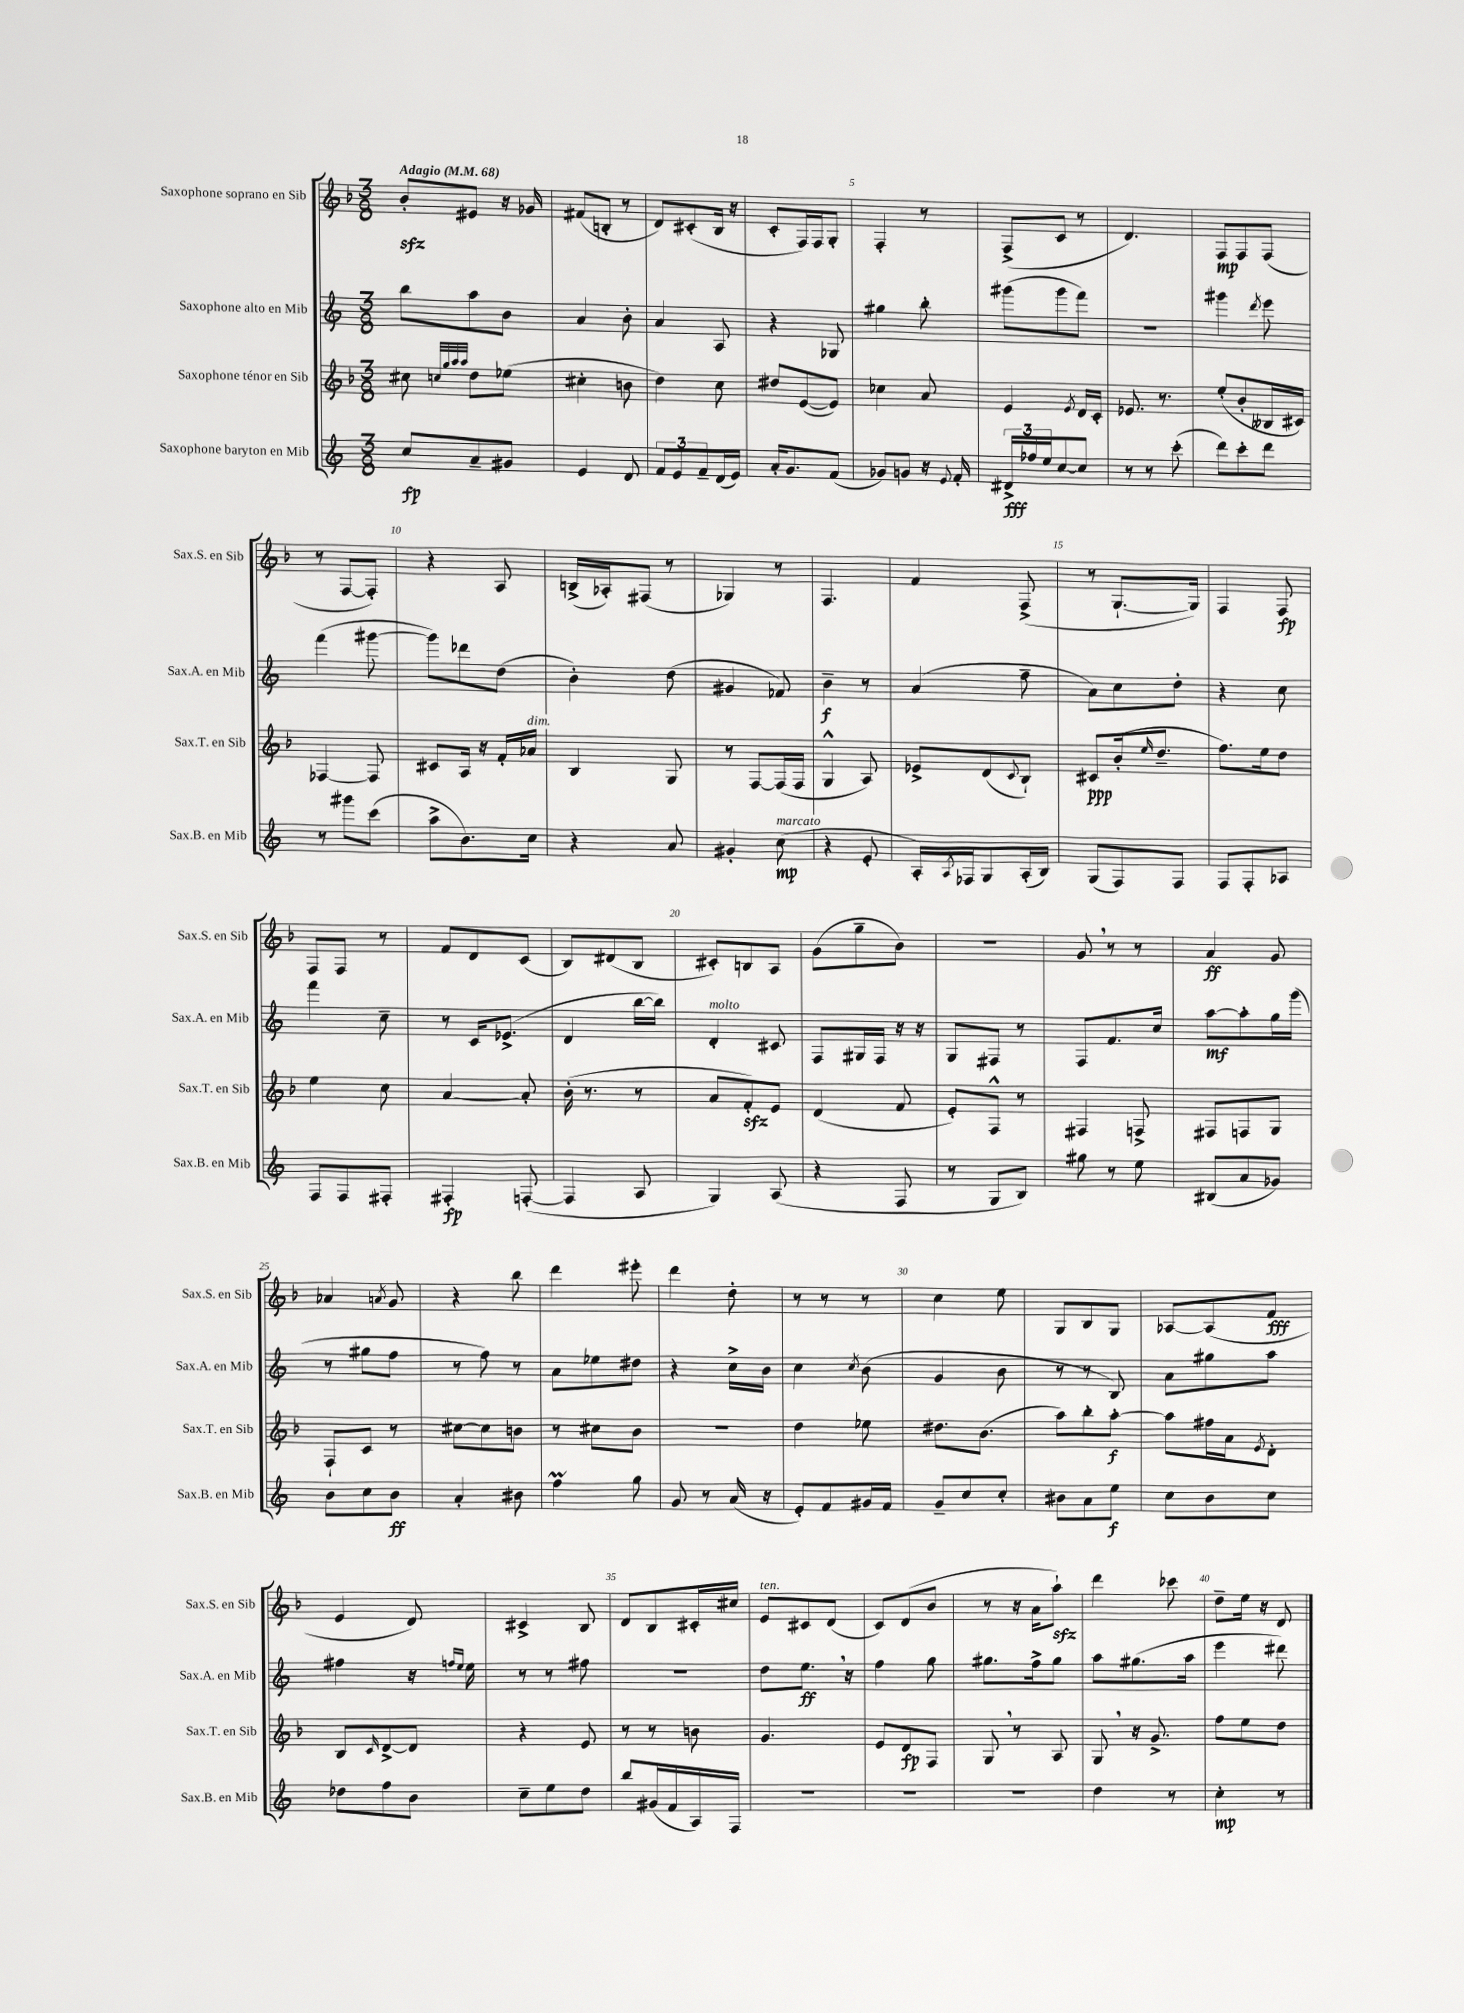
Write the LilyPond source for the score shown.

<<
\new StaffGroup <<
\new Staff = "s0" \with { instrumentName = "Saxophone soprano en Sib" shortInstrumentName = "Sax.S. en Sib" } {
    \clef treble \key f \major \numericTimeSignature \time 3/8 \tempo "Adagio" 4 = 68
    bes'8-.\sfz eis'8 r16 ges'16 |
    fis'8( b8-. r8 |
    d'8) cis'8-.( bes16 r16 |
    c'8-. f16) f16 g8-. |
    f4-. r8 |
    f8->( c'8 r8 |
    d'4.) |
    f8\mp f8 f8( |
    r8 f8~ f8-.) |
    r4 a8 |
    b16->( aes16-.) fis8( r8 |
    ges4) r8 |
    f4. |
    f'4 f8->( |
    r8 g8.~-! g16) |
    f4 f8\fp |
    f8 f8 r8 |
    f'8 d'8 c'8( |
    bes8) dis'8( bes8 |
    cis'8-.) b8 a8 |
    g'8( g''8-- bes'8) |
    R4. |
    g'8 \breathe r8 r8 |
    a'4\ff g'8 |
    aes'4 \acciaccatura { a'8 } g'8 |
    r4 bes''8 |
    d'''4 eis'''8-. |
    d'''4 d''8-. |
    r8 r8 r8 |
    c''4 e''8 |
    g8 bes8 g8 |
    aes8~ aes8( f'8\fff |
    e'4 d'8) |
    cis'4-> bes8 |
    d'8 bes8 cis'16-. cis''16 |
    e'8^\markup { \italic "ten." } cis'8 d'8( |
    c'8) d'8( bes'8 |
    r8 r16 a'16 a''8-!\sfz) |
    d'''4 ces'''8 |
    d''8-- e''16 r16 d'8 \bar "|." |
}
\new Staff = "s1" \with { instrumentName = "Saxophone alto en Mib" shortInstrumentName = "Sax.A. en Mib" } {
    \clef treble \key c \major \numericTimeSignature \time 3/8
    b''8 a''8 b'8 |
    a'4 b'8-. |
    a'4 a8 |
    r4 ges8 |
    gis''4 b''8-. |
    gis'''8( gis'''8 f'''8) |
    R4. |
    gis'''4 \acciaccatura { d'''8 } e'''8 |
    f'''4( gis'''8~ |
    gis'''8) des'''8 d''8( |
    b'4-.) d''8( |
    gis'4 fes'8) |
    b'4--\f r8 |
    a'4( f''8-- |
    a'8) c''8 d''8-. |
    r4 c''8 |
    f'''4 c''8-- |
    r8 c'16 ees'8.->( |
    d'4 b''16~ b''16) |
    d'4-.^\markup { \italic "molto" } cis'8 |
    f8 gis16 f16 r16 r16 |
    g8 fis8 r8 |
    f8 f'8. c''16 |
    a''8~\mf a''8-. g''16 g'''16( |
    r8 gis''8 f''8 |
    r8 f''8) r8 |
    a'8 ees''8 dis''8 |
    r4 c''16-> b'16 |
    c''4 \acciaccatura { c''8 } b'8( |
    g'4 b'8 |
    r8 r8 b8) |
    a'8 gis''8 a''8 |
    fis''4 r16 \grace { f''16 e''16 } e''16 |
    r8 r8 fis''8 |
    R4. |
    d''8 e''8.\ff \breathe r16 |
    f''4 g''8 |
    gis''8. f''16-> gis''8 |
    a''8 gis''8.( a''16 |
    e'''4 dis'''8) \bar "|." |
}
\new Staff = "s2" \with { instrumentName = "Saxophone ténor en Sib" shortInstrumentName = "Sax.T. en Sib" } {
    \clef treble \key f \major \numericTimeSignature \time 3/8
    cis''8 \grace { c''32 g''32 a''32 a''32 } d''8 ees''8( |
    cis''4-. b'8 |
    d''4) c''8 |
    dis''8 e'8~( e'8) |
    ces''4 a'8 |
    e'4 \acciaccatura { e'8 } d'16 c'16-. |
    ees'8. r8. |
    e''8-.( bes'8-. beses16 cis'16) |
    fes4~ fes8 |
    cis'8 a16 r16 f'16-. aes'16^\markup { \italic "dim." } |
    bes4 g8 |
    r8 f8~ f16( f16 |
    g4-^ a8) |
    ees'8-> d'8( \appoggiatura { c'8 } bes8-!) |
    cis'8\ppp bes'16-.( \grace { e''16 } d''8.-- |
    f''8.) e''16 d''8 |
    e''4 c''8 |
    a'4~ a'8-. |
    bes'16-.( r8. r8 |
    a'8 f'8-.\sfz) e'8 |
    d'4( f'8 |
    e'8-.) f8-^ r8 |
    fis4 f8-> |
    fis8 f8 g8 |
    f8-! c'8 r8 |
    cis''8~ cis''8 b'8 |
    r8 cis''8 bes'8 |
    R4. |
    d''4 ees''8 |
    dis''8. bes'8.( |
    a''8) bes''8-. a''8~-.\f |
    a''8 fis''16 a'16 \acciaccatura { e'8 } d'8-. |
    bes8 \grace { c'16 } d'8~-> d'8 |
    r4 e'8 |
    r8 r8 b'8 |
    g'4. |
    e'8 d'8\fp f8 |
    g8 \breathe r8 a8 |
    g8 \breathe r16 g'8.-> |
    f''8 e''8 d''8 \bar "|." |
}
\new Staff = "s3" \with { instrumentName = "Saxophone baryton en Mib" shortInstrumentName = "Sax.B. en Mib" } {
    \clef treble \key c \major \numericTimeSignature \time 3/8
    c''8\fp a'8-- gis'8 |
    e'4 d'8 |
    \tuplet 3/2 { f'8 e'8 f'8-- } d'16( e'16) |
    a'16-. g'8. f'8( |
    ges'8) g'8 r16 \appoggiatura { e'8 } f'16-. |
    \tuplet 3/2 { dis'16->\fff fes''16 e''16 } c''8~ c''8 |
    r8 r8 c'''8-.( |
    d'''8) c'''8-. d'''8 |
    r8 gis'''8 c'''8( |
    a''8-> b'8.) c''16 |
    r4 a'8 |
    gis'4-. c''8\mp^\markup { \italic "marcato" }( |
    r4 e'8-. |
    a16-.) \acciaccatura { a8 } fes16 g8 a16-.( b16) |
    g8( f8) f8 |
    f8 f8-. aes8 |
    f8 f8 fis8-. |
    fis4-.\fp f8~-.( |
    f4 a8 |
    g4) a8( |
    r4 f8 |
    r8 g8 b8) |
    gis''8 r8 e''8 |
    bis8( a'8 ges'8) |
    b'8 c''8 b'8\ff |
    a'4-. bis'8 |
    f''4\prall g''8 |
    g'8 r8 a'16( r16 |
    e'8-.) f'8 gis'16 f'16 |
    g'8-- c''8 c''8-. |
    bis'8 a'8 e''8\f |
    c''8 b'8 c''8 |
    des''8 f''8 b'8 |
    c''8-- e''8 d''8 |
    b''8 gis'16( f'16 a16) f16 |
    R4. |
    R4. |
    R4. |
    d''4 r8 |
    c''4-.\mp r8 \bar "|." |
}
>>
>>
\layout { \context { \Score \override BarNumber.break-visibility = ##(#f #t #t) barNumberVisibility = #(every-nth-bar-number-visible 5) } }
